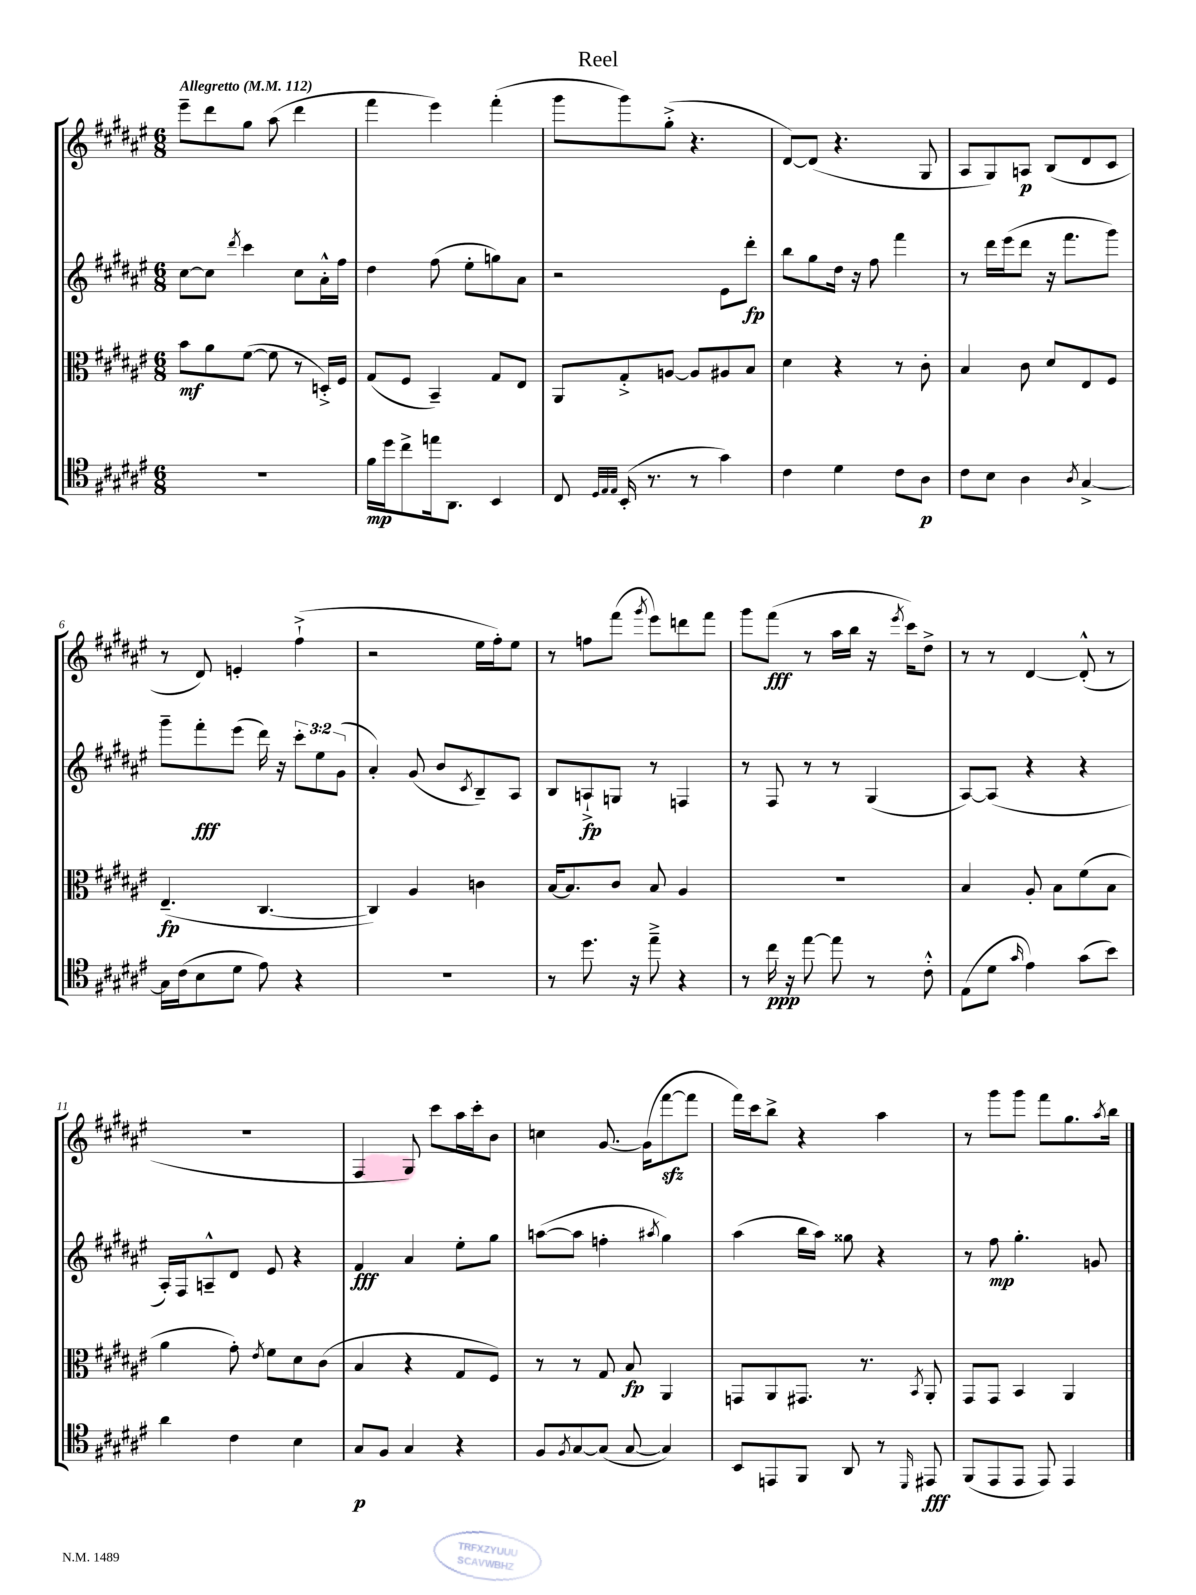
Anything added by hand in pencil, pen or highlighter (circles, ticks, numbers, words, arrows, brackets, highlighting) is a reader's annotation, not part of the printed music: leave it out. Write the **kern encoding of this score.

**kern	**kern	**kern	**kern
*staff4	*staff3	*staff2	*staff1
*clefC4	*clefC3	*clefG2	*clefG2
*k[f#c#g#d#a#e#]	*k[f#c#g#d#a#e#]	*k[f#c#g#d#a#e#]	*k[f#c#g#d#a#e#]
*M6/8	*M6/8	*M6/8	*M6/8
*MM112	*MM112	*MM112	*MM112
2.r	8b	[8cc#	8eee#~
.	8a#	8cc#]	8ddd#
.	.	8qddd#	.
.	([8f#	4ccc#	8gg#
.	8f#]	.	(8aa#
.	8r	8cc#	4ddd#
.	16D'^)	16a#'^^	.
.	16F#	16ff#	.
=	=	=	=
16f#	(8G#	4dd#	4fff#
16dd#	.	.	.
8cc#^	8F#	.	.
16ee	4BB~)	(8ff#	4eee#)
8.AA#	.	.	.
.	.	8ee#'	.
4BB	8G#	8gg)	(4fff#'
.	8E#	8a#	.
=	=	=	=
8C#	8AA#	2r	8ggg#
32qqD#	.	.	.
32qqE#	.	.	.
32qqE#	.	.	.
(16BB'	8G#'^	.	8ggg#)
8.r	.	.	.
.	[8A	.	(8gg#'^
8r	8A]	.	4.r
4g#)	8A#	8e#	.
.	8B	8ddd#'	.
=	=	=	=
4c#	4d#	8bb	[8d#)
.	.	8gg#	(8d#]
4d#	4r	16dd#	4.r
.	.	16r	.
.	.	8ff#	.
8c#	8r	4fff#	.
8A#	8c#'	.	8G#
=	=	=	=
8c#	4B	8r	8A#
8B	.	16ddd#	8G#)
.	.	(16eee#	.
4A#	8c#	8ddd#	8A
.	8d#	16r	(8B
.	.	8.fff#	.
8qA#	.	.	.
[4G#^	8E#	.	8d#
.	8F#	8ggg#)	8c#
=	=	=	=
16G#]	(4.E#~	8ggg#~	8r
(16c#	.	.	.
8B	.	8fff#'	8d#)
8d#	.	(8eee#	4e'
8e#)	[4.C#	16ddd#)	.
.	.	16r	.
4r	.	12ccc#'	(4ff#`^
.	.	12ee#	.
.	.	(12g#	.
=	=	=	=
2.r	4C#])	4a#')	2r
.	4A#	(8g#	.
.	.	8b	.
.	.	8qc#	.
.	4c	8B~)	16ee#
.	.	.	16ff#')
.	.	8A#	8ee#
=	=	=	=
8r	[16B	8B	8r
.	8.B]	.	.
8.dd#	.	8A`^	8ff
.	8c#	8G	(8fff#
16r	.	.	.
.	.	.	8qggg#
8ee#~^	8B	8r	8eee#)
4r	4A#	4F	8ddd
.	.	.	8fff#
=	=	=	=
8r	2.r	8r	8ggg#
16cc#	.	8F#	(8fff#
16r	.	.	.
[8ee#	.	8r	8r
8ee#]	.	8r	16aa#
.	.	.	16bb
8r	.	(4G#	16r
.	.	.	8qeee#
.	.	.	16ccc#)
8c#'^^	.	.	8dd#^
=	=	=	=
(8E#	4B	[8A#)	8r
8d#	.	(8A#]	8r
16qqg#	.	.	.
4e#)	8A#'	4r	[4d#
.	8B	.	.
(8g#	(8f#	4r	(8d#'^^]
8b)	8B	.	8r
=	=	=	=
4a#	4a#	16A#')	2.r
.	.	16F#	.
.	.	8A~^^	.
4c#	8g#')	8d#	.
.	8qe#	.	.
.	8f#	8e#	.
4B	8d#	4r	.
.	(8c#	.	.
=	=	=	=
8G#	4B	4f#	4F#
8F#	.	.	.
4G#	4r	4a#	8G#)
.	.	.	8ccc#
4r	8G#	8ee#'	16aa#
.	.	.	16ccc#'
.	8F#)	8gg#	8b
=	=	=	=
8F#	8r	([8aa	4cc
8qF#	.	.	.
[8G#	8r	8aa]	.
(8G#]	8G#	4ff'	[8.g#
[8G#	8B	.	.
.	.	.	(16g#]
.	.	8qaa#	.
4G#])	4AA#	4gg#)	[8fff#
.	.	.	8fff#]
=	=	=	=
8BB	8GG	(4aa#	16fff#)
.	.	.	16ccc#
8EE	8AA#	.	8bb^
8FF#	8.GG#	16bb	4r
.	.	16aa#)	.
8AA#	.	8gg##	.
.	8.r	.	.
8r	.	4r	4aa#
16qqDD#	8qBB	.	.
8EE#	8AA#'	.	.
=	=	=	=
(8FF#	8GG#	8r	8r
8EE#	8GG#	8ff#	8ggg#
8EE#	4BB	4.gg#'	8ggg#
8EE#)	.	.	8fff#
4EE#	4AA#	.	8.gg#
.	.	8g	.
.	.	.	8qaa#
.	.	.	16bb
==	==	==	==
*-	*-	*-	*-
